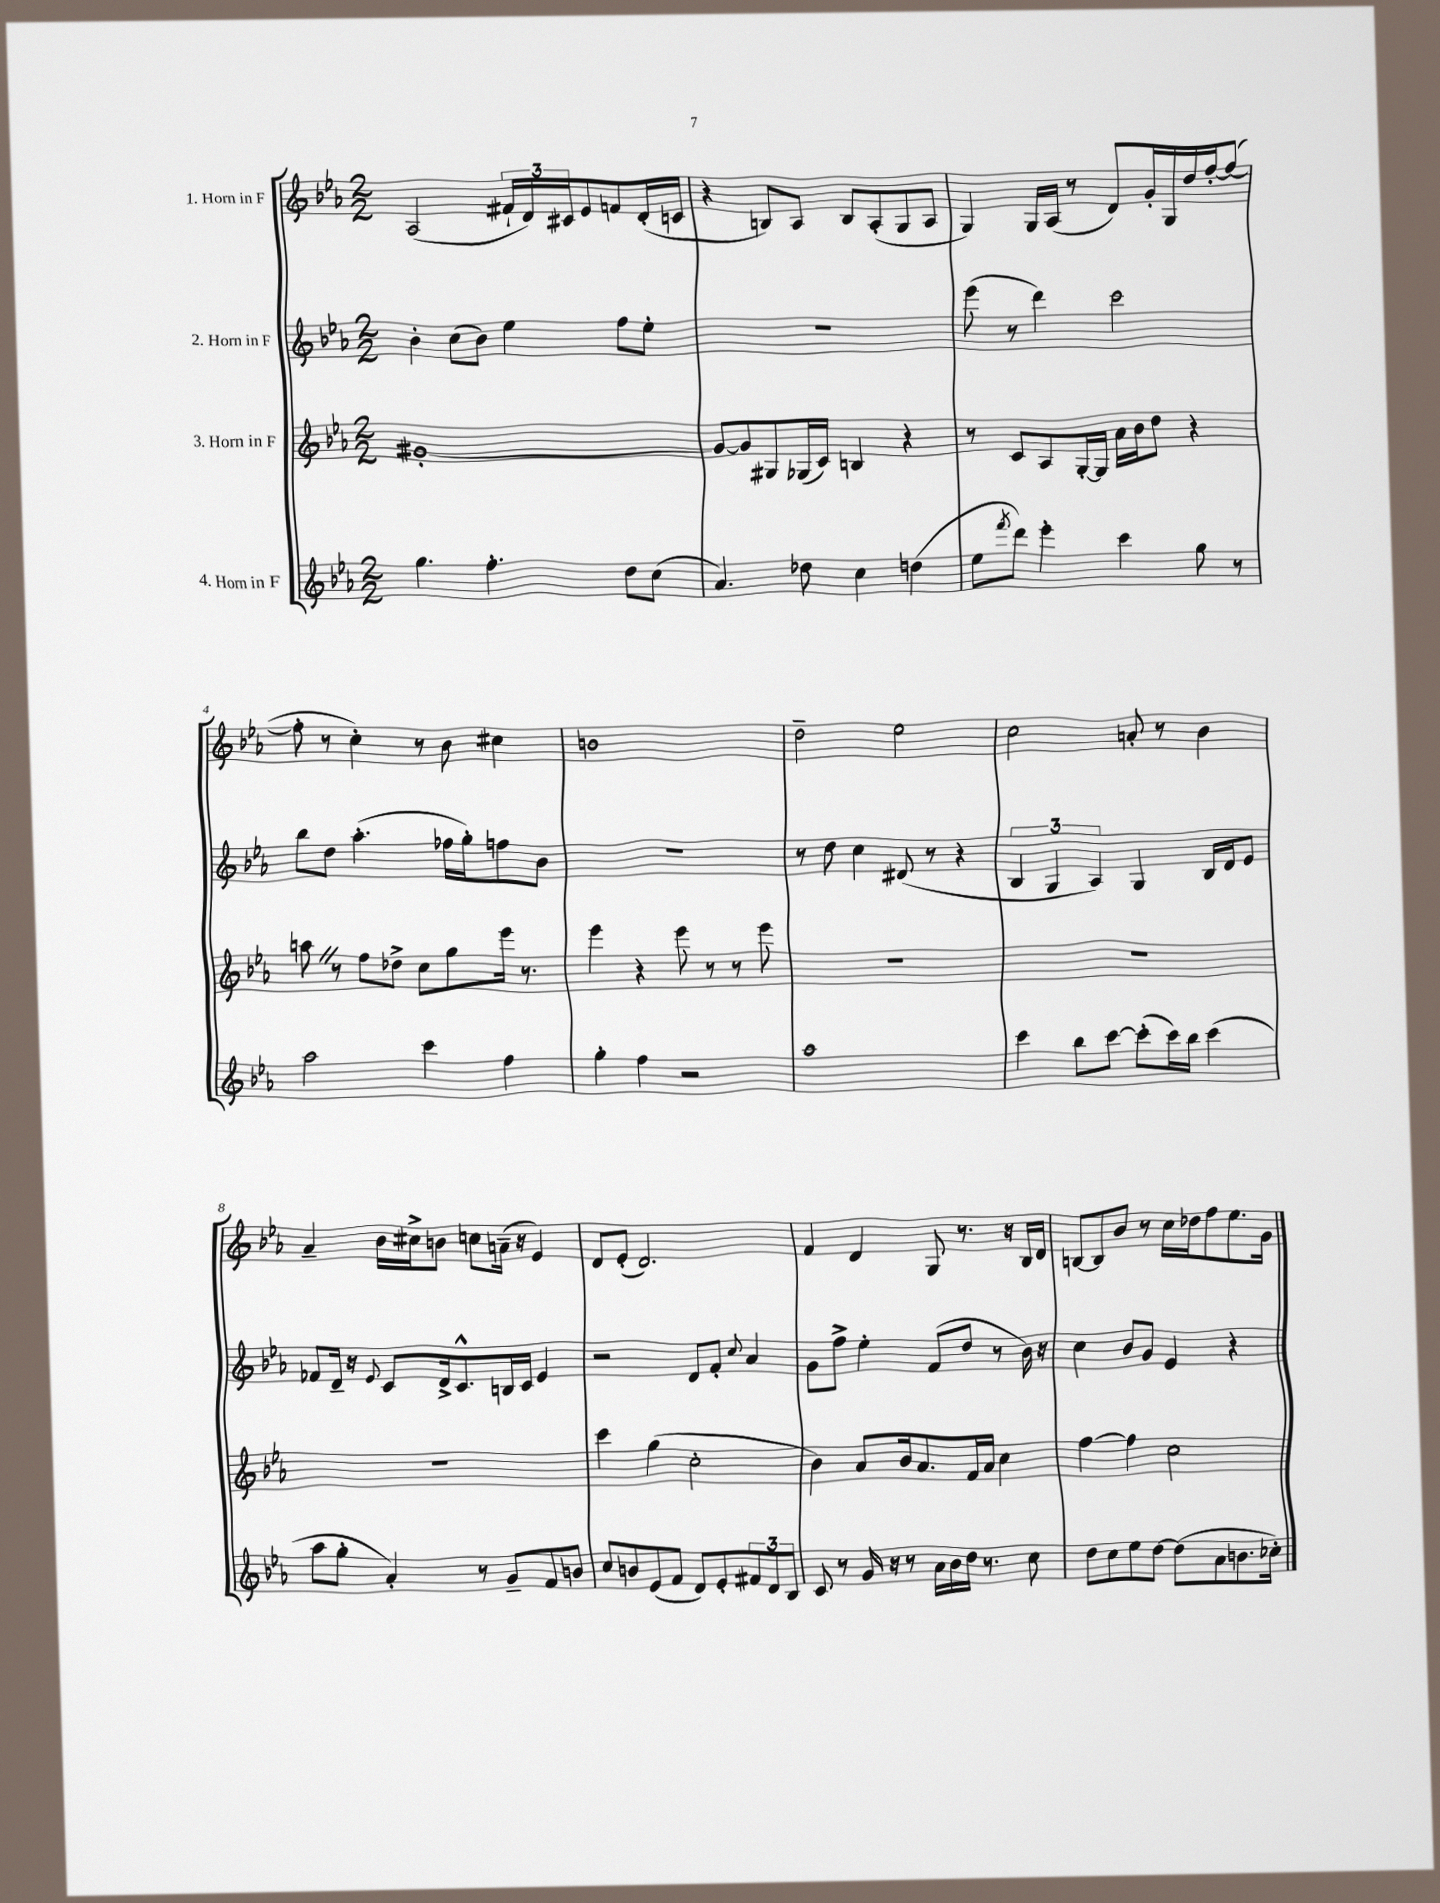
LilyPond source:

<<
\new StaffGroup <<
\new Staff = "s0" \with { instrumentName = "1. Horn in F" } {
    \clef treble \key ees \major \numericTimeSignature \time 2/2
    aes2( \tuplet 3/2 { fis'16-! d'16) cis'16 } ees'8 f'8 d'16-.( c'16 |
    r4 b8) aes8 b8 aes8-.( g8 aes8 |
    g4) g16 aes16( r8 d'8) g'16-. g16 d''16 f''16~-. f''8~( |
    f''8-. r8 c''4-.) r8 bes'8 cis''4 |
    b'1 |
    d''2-- ees''2 |
    c''2 a'8-. r8 bes'4 |
    aes'4-- bes'16 cis''16-> b'8 c''8 a'16--( r16 ees'4) |
    d'8 ees'8-.( d'2.) |
    f'4 d'4 g8 r8. r16 bes16 d'16 |
    b8~ b8 bes'8 r8 c''16 des''16 f''8 ees''8. g'16 \bar "|." |
}
\new Staff = "s1" \with { instrumentName = "2. Horn in F" } {
    \clef treble \key ees \major \numericTimeSignature \time 2/2
    bes'4-. c''8( bes'8) ees''4 f''8 ees''8-. |
    r1 |
    ees'''8( r8 d'''4) c'''2 |
    bes''8 d''8 aes''4.-.( fes''16 g''16-.) f''8 bes'8 |
    R1 |
    r8 d''8 c''4 dis'8( r8 r4 |
    \tuplet 3/2 { bes4 g4 aes4) } g4 bes16 d'16 ees'8 |
    fes'8 d'16-- r16 \appoggiatura { ees'8 } c'8 d'16-> c'8.-^ b16 c'16 ees'4 |
    r2 d'8 f'8-. \appoggiatura { c''8 } aes'4 |
    g'8 f''8-> ees''4-. f'8( d''8 r8 bes'16) r16 |
    c''4 bes'8 g'8 ees'4 r4 \bar "|." |
}
\new Staff = "s2" \with { instrumentName = "3. Horn in F" } {
    \clef treble \key ees \major \numericTimeSignature \time 2/2
    gis'1~-. |
    gis'8~ gis'8 gis8 ges16( c'16) b4 r4 |
    r8 c'8 aes8 g16~-. g16 aes'16 bes'16 d''8 r4 |
    a''8 \once \override BreathingSign.text = \markup { \musicglyph "scripts.caesura.straight" } \breathe r8 f''8 des''8-> c''8 g''8 ees'''16 r8. |
    ees'''4 r4 ees'''8 r8 r8 ees'''8 |
    R1 |
    R1 |
    R1 |
    c'''4 g''4( c''2-. |
    bes'4) aes'8 bes'16 aes'8. f'16 aes'16 c''4 |
    f''4~ f''4 c''2 \bar "|." |
}
\new Staff = "s3" \with { instrumentName = "4. Horn in F" } {
    \clef treble \key ees \major \numericTimeSignature \time 2/2
    g''4. f''4.-. d''8 c''8( |
    aes'4.) des''8 c''4 d''4( |
    ees''8 \acciaccatura { f'''8 } d'''8) ees'''4-. c'''4 g''8 r8 |
    aes''2 c'''4 f''4 |
    g''4-. f''4 r2 |
    aes''1 |
    c'''4 bes''8 c'''8~ c'''8-.( c'''16) bes''16 c'''4( |
    aes''8 g''8-. aes'4-.) r8 g'8-- f'8 b'8 |
    c''8 b'8 ees'8( f'8 d'8) ees'8-. \tuplet 3/2 { fis'8 d'8 bes8 } |
    c'8 r8 g'16 r16 r8 aes'16 bes'16 d''16 r8. c''8 |
    d''8 c''8 ees''8 d''8~ d''8( aes'8 b'8. ces''16-.) \bar "|." |
}
>>
>>
